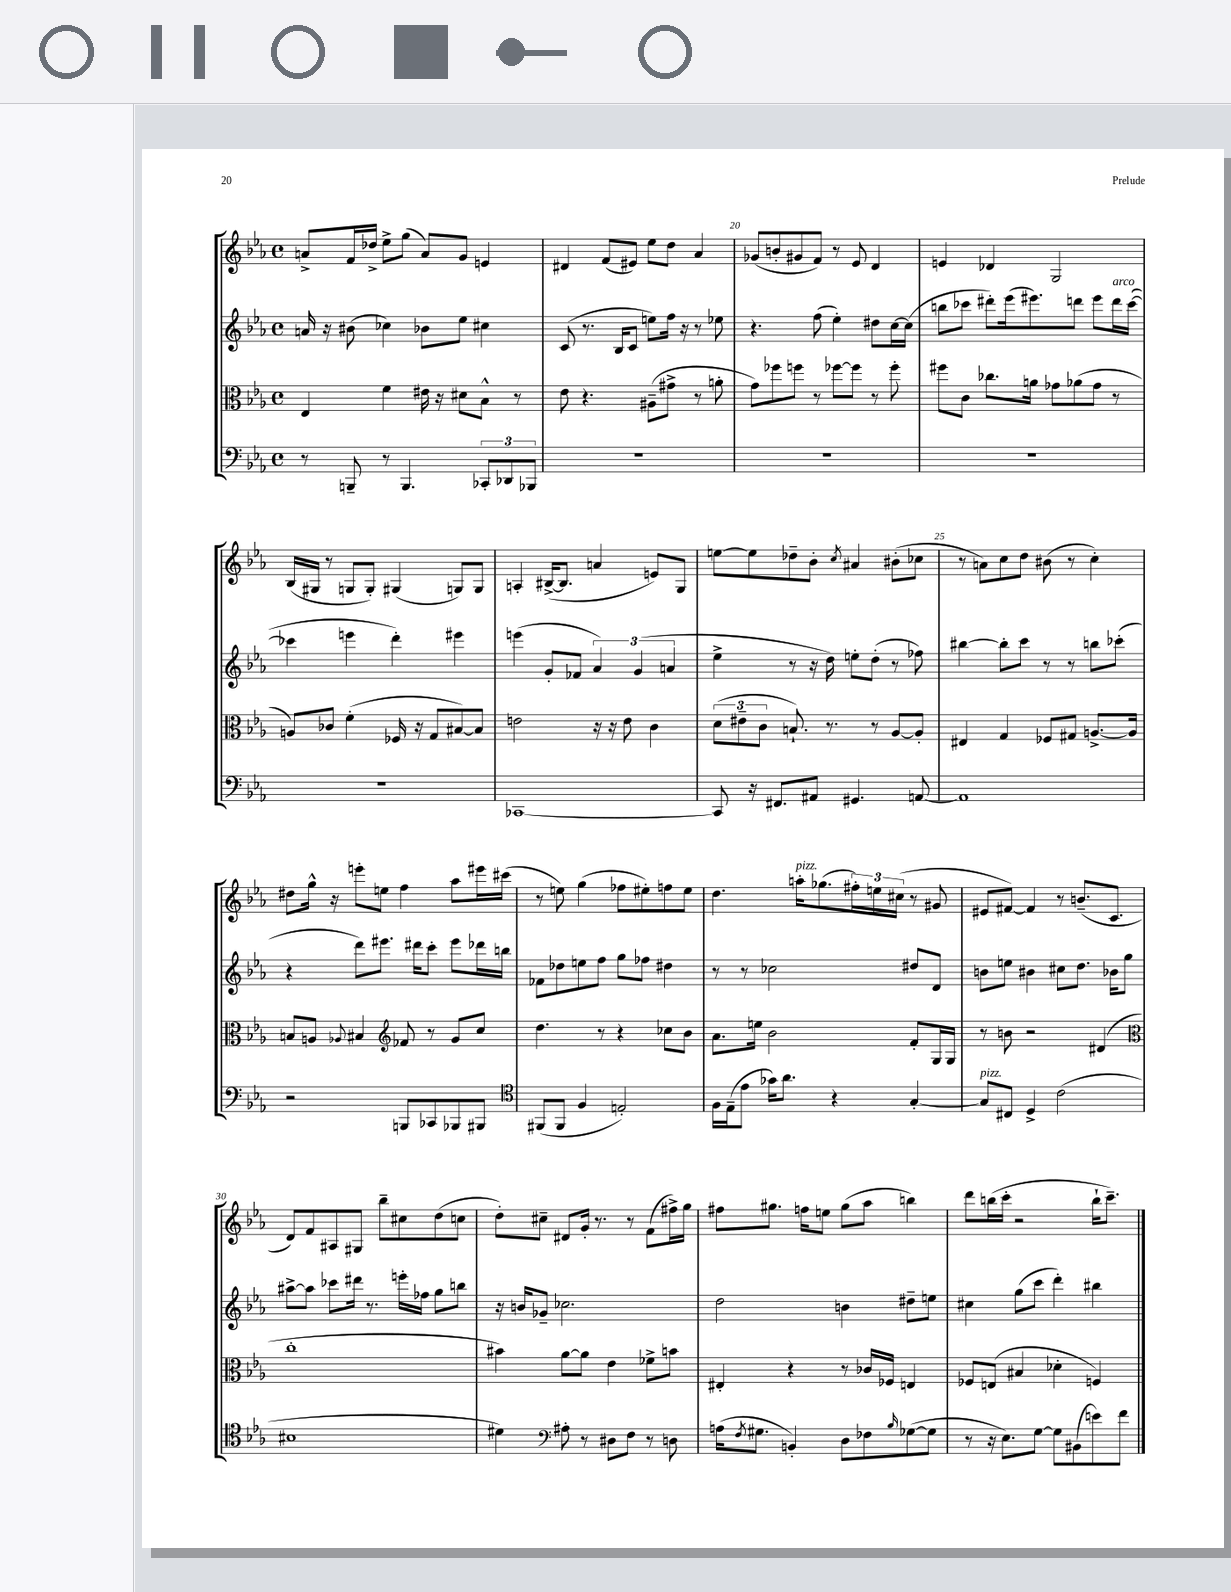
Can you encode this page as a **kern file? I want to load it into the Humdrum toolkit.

**kern	**kern	**kern	**kern
*part4	*part3	*part2	*part1
*staff4	*staff3	*staff2	*staff1
*clefF4	*clefC3	*clefG2	*clefG2
*k[b-e-a-]	*k[b-e-a-]	*k[b-e-a-]	*k[b-e-a-]
*M4/4	*M4/4	*M4/4	*M4/4
*met(c)	*met(c)	*met(c)	*met(c)
=18	=18	=18	=18
8r	4E-/	16an/	8an^/L
.	.	16r	.
8BBBn~/	.	(8b#X\	16f/L
.	.	.	16dd-X^/JJ
8r	4f\	4cc-X\)	8ee-^\L
4.BBB/	.	.	(8gg\J
.	16e#X\	8b-X\L	8a/L)
.	16r	.	.
.	8d#X\L	8ee-\J	8g/J
12CC-X'/L	8B-^^\J	4cc#X\	4en/
12DD-X/	.	.	.
.	8r	.	.
12BBB-X/J	.	.	.
=19	=19	=19	=19
1r	8e-\	(8c/	4d#X/
.	4.r	8.r	.
.	.	.	(8f/L
.	.	16B-/KL	.
.	.	8c/J	8e#X/J)
.	(8A#X~\L	8een\L)	8ee-\L
.	8g#X^\J	16ff\Jk	8dd\J
.	.	16r	.
.	8r	8r	4a-/
.	8an'\	8ee-X\	.
=20	=20	=20	=20
1r	8g\L)	4.r	(8g-X/L
.	8ff-X\	.	8bn'/
.	8ffn\J	.	8g#X/
.	8r	(8ff\	8f/J)
.	[8ff-X\L	4ee-'\)	8r
.	8ff-\J]	.	8e-/
.	8r	8dd#X\L	4d/
.	8ff-'\	[16cc\L	.
.	.	(16cc\JJ]	.
=21	=21	=21	=21
1r	8ff#X\L	8bbn\L	4en/
.	8c\J	8ccc-X\J	.
.	8.cc-X\L	8ddd#X'\L)	4d-X/
.	.	(16eee-\k	.
.	16an\Jk	8.eee#X\)	.
.	8g-X\L	.	2G/
.	(8a-X\	8dddn\J	.
.	8g-\J	8eee#\L	.
!	!	!LO:TX:a:i:t=arco	!
.	8r	16ddd\L	.
.	.	([16ccc-\JJ	.
!!LO:LB:g=z
=22	=22	=22	=22
1r	8An/L)	4ccc-X\]	(16B-/LL
.	.	.	16G#X/JJ
.	8c-X/J	.	8r
.	(4f'\	4eeen\	8Gn/L
.	.	.	8G'/J)
.	16F-X/	4ddd'\)	(4G#X/
.	16r	.	.
.	8G/L	.	.
.	[8B#X/)	4eee#X\	8Gn/L)
.	8B#/J]	.	8G/J
=23	=23	=23	=23
[1CC-X	2en\	(4eeen\	4An'/
.	.	8g'/L	([16B#X^/KL
.	.	.	8.B#/J]
.	.	8f-X/J	.
.	16r	6a-/)	4an/
.	16r	.	.
.	8e\	.	.
.	.	(6g/	.
.	4c\	.	8en/L)
.	.	6an/	.
.	.	.	8G/J
=24	=24	=24	=24
8CC-/]	(12d\L	4ee-^\	[8een\L
.	12e#X~\	.	.
16r	.	.	8ee\]
.	12c\J	.	.
8.FF#X/L	.	.	.
.	8.Bn`/)	8r	8dd-X~\
8AA#X/J	.	16r	8b-'\J
.	8.r	16dd\)	.
.	.	.	8qcc/
4.GG#X/	.	8een'\L	4a#X/
.	8r	(8dd'\J	.
.	[8A-/L	8r	(8b#X'\L
[8AAn/	8A-'/J]	8ff-X\)	8cc-X\J
=25	=25	=25	=25
1AA]	4E#X/	[4bb#X\	8r
.	.	.	8an\L)
.	4G/	8bb#'\L]	8cc\
.	.	8ccc\J	8dd\J
.	8F-X/L	8r	(8b#X\
.	8G#X/J	8r	8r
.	[8.An^/L	8bbn\L	4cc'\)
.	.	(8ccc-X'\J	.
.	16A/Jk]	.	.
!!LO:LB:g=z
=26	=26	=26	=26
2r	8Bn/L	4r	8dd#X\L
.	8An/J	.	16gg^^\Jk
.	.	.	16r
.	8qqA-X/	.	.
.	4B#X/	8ddd\L)	8eeen'\L
.	.	8.eee#X\J	8een\J
*	*clefG2	*	*
8BBBn/L	8f-X/	.	4ff\
.	.	16ddd#X\KL	.
8CC-X/	8r	8ccc'\J	.
8BBB-X/	8g/L	8eee#\L	8aa-\L
8BBB#X/J	8cc/J	16ddd-X\L	16eee#X\L
.	.	16bbn\JJ	(16ccc#X\JJ
=27	=27	=27	=27
*clefC4	*	*	*
(8FF#X/L	4.dd\	8f-X\L	8r
8FF#/J	.	8dd-X\	8een\)
4F/	.	8een\	(4gg\
.	8r	8ff\J	.
2En'/)	4r	8gg\L	8ff-X\L
.	.	8ff-X\J	8ee#X'\)
.	8cc-X\L	4dd#X\	8ffn\
.	8b-\J	.	8ee#\J
=28	=28	=28	=28
16F\LL	8.a-\L	8r	4.dd\
(16E-~\J	.	.	.
8e-\J	.	8r	.
.	16een\Jk	.	.
16g-X\KL)	2b-\	2cc-X\	.
8.a-\J	.	.	.
!	!	!	!LO:TX:a:i:t=pizz.
.	.	.	16aan'\KL
.	.	.	(8.gg-X\
4r	.	.	.
.	.	.	24ff#X'\L)
.	.	.	24een\
.	.	.	(24cc#X\JJ
[4G'/	8f'/L	8dd#X/L	8r
.	16G/L	8d/J	8g#X/
.	16G/JJ	.	.
=29	=29	=29	=29
!LO:TX:a:i:t=pizz.	!	!	!
8G/L]	8r	8bn\L	8e#X/L
8C#X/J	8bn\	8een\J	[8f#X/J)
4D^/	2r	4b#X\	4f#/]
(2c\	.	8cc#X\L	8r
.	.	8.dd\J	(8.bn~/L
.	(4d#X/	.	.
.	.	16b-X\KL	8.c/J
.	.	8gg\J	.
!!LO:LB:g=z
=30	=30	=30	=30
*	*clefC3	*	*
1B#X	1cc'	[8aa#X^\L	8d/L)
.	.	8aa#\J]	8f/
.	.	8ccc-X\L	8A#X/
.	.	16ddd#X\Jk	8G#X/J
.	.	8.r	.
.	.	.	8bb-~\L
.	.	16eeen'\LL	8cc#X\
.	.	16ff-X\JJ	.
.	.	8gg\L	(8dd\
.	.	8bbn\J	8ccn\J
=31	=31	=31	=31
4d#X\)	4b#X\)	16r	8dd'\L)
.	.	16bn/KL	.
.	.	8g-X~/J	8cc#X~\J
*clefF4	*	*	*
8A#X'\	[8a-\L	2.cc-X\	8d#X/L
8r	8a-\J]	.	16g'/Jk
.	.	.	8.r
8D#X\L	4e-\	.	.
8F\J	.	.	8r
8r	8f-X^\L	.	(8f\L
8Dn\	8bn\J	.	16ff#X^\L)
.	.	.	16gg\JJ
=32	=32	=32	=32
(16An\KL	4E#X'/	2dd\	8ff#X\L
8qF/	.	.	.
8.G#X\J	.	.	.
.	.	.	8.gg#X\J
4BBn'/)	4r	.	.
.	.	.	16ffn\KL
.	.	.	8een\J
8D\L	8r	4bn\	(8gg#\L
8F-X\	16c-X/LL	.	8aa-\J
.	16F-X/JJ	.	.
16qqB-/	.	.	.
([8G-X\	4En/	8dd#X~\L	4bbn\)
8G-\J]	.	8een\J	.
=33	=33	=33	=33
8r	8F-X/L	4cc#X\	8ddd\L
16r	(8En/J	.	(16bbn\L
8.E-\L)	.	.	16ccc'\JJ
.	4B#X/	(8gg\L	2r
[8G\J	.	8ccc\J	.
8G\L]	4d-X'\	4ddd'\)	.
(8BB#X\	.	.	.
8en\)	4Fn/)	4bb#X\	16bb`\KL
.	.	.	8.ccc~\J)
8f\J	.	.	.
==	==	==	==
*-	*-	*-	*-
